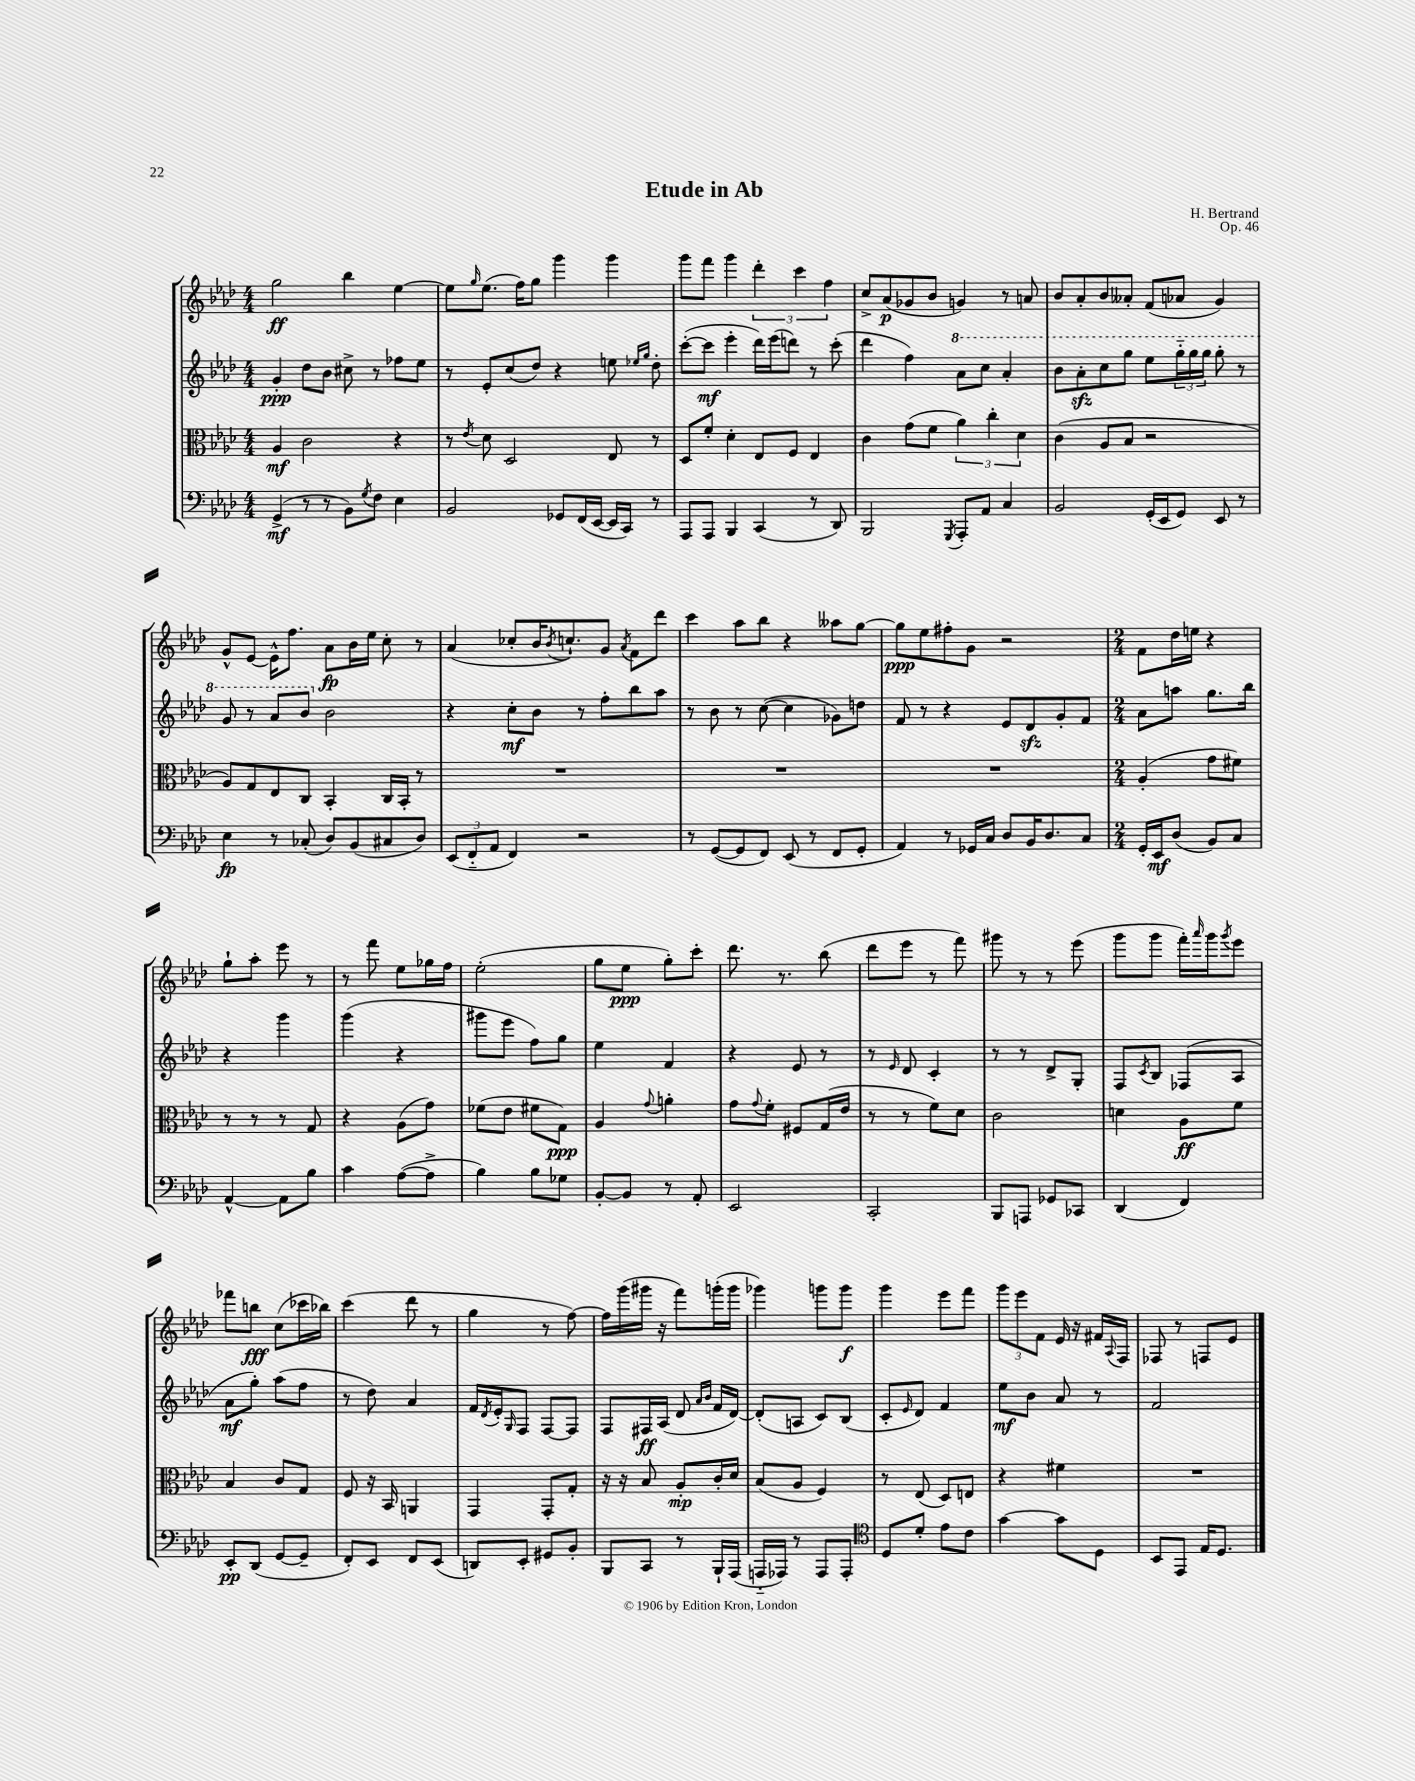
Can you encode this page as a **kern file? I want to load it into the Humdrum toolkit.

**kern	**kern	**kern	**kern
*staff4	*staff3	*staff2	*staff1
*clefF4	*clefC3	*clefG2	*clefG2
*k[b-e-a-d-]	*k[b-e-a-d-]	*k[b-e-a-d-]	*k[b-e-a-d-]
*M4/4	*M4/4	*M4/4	*M4/4
(4GG^	4A-	4g'	2gg
8r	2c	8dd-	.
8r	.	8b-	.
8BB-)	.	8cc#^	4bb-
8qG	.	.	.
8F	.	8r	.
4E-	4r	8ff-	[4ee-
.	.	8ee-	.
=	=	=	=
2BB-	8r	8r	8ee-]
.	8qe-	.	16qqgg
.	8d-	8e-'	(8.ee-
.	2D-	(8cc	.
.	.	.	16ff)
.	.	8dd-)	8gg
8GG-	.	4r	4ggg
(16FF	.	.	.
[16EE-	.	.	.
16EE-]	8E-	8ee	4ggg
16CC)	.	.	.
.	.	16qqee-	.
.	.	16qqgg	.
8r	8r	8dd-'	.
=	=	=	=
8AAA-	8D-	([8ccc'	8ggg
8AAA-	8f'	8ccc]	8fff
4BBB-	4d-'	4eee-'	4ggg
(4CC	8E-	16ddd-)	6ddd-'
.	.	(16eee-	.
.	8F	8ddd)	.
.	.	.	6ccc
8r	4E-	8r	.
.	.	.	6ff
8DD-)	.	(8ccc'	.
=	=	=	=
2BBB-	4c	4ddd-	8cc^
.	.	.	(8a-
.	(8g	4ff)	8g-
.	8f	.	8b-
8qGGG	.	.	.
8AAA-'	6a-)	8aa-	4g)
8AA-	.	8ccc	.
.	6cc'	.	.
4C	.	4aa-'	8r
.	6d-	.	.
.	.	.	8a
=	=	=	=
2BB-	(4c	8bb-	8b-
.	.	8aa-'	8a-'
.	8A-	8ccc	8b-
.	8B-	8ggg	8a--'
(16GG'	2r	8eee-	(8f
16EE-	.	.	.
8GG)	.	24ggg'~	8a-
.	.	24ggg	.
.	.	24ggg	.
8EE-	.	8ggg'	4g)
8r	.	8r	.
=	=	=	=
4E-	8A-)	8gg	8g^^
.	8G	8r	[8e-
8r	8E-	8aa-	16e-^^]
.	.	.	8.ff
(8C-'	8C	8bb-	.
8D-)	4BB-'	2b-	8a-
(8BB-	.	.	16b-
.	.	.	16ee-
8C#	16C	.	8cc'
.	16BB-'	.	.
8D-)	8r	.	8r
=	=	=	=
(12EE-	1r	4r	(4a-
12FF'~	.	.	.
12AA-	.	.	.
4FF)	.	8cc'	8cc-'
.	.	8b-	16b-
.	.	.	8qb-
.	.	.	8.cc`)
2r	.	8r	.
.	.	8ff'	8g
.	.	.	8qa-
.	.	8bb-	8f
.	.	8aa-	8ddd-
=	=	=	=
8r	1r	8r	4ccc
([8GG	.	8b-	.
8GG]	.	8r	8aa-
8FF)	.	([8cc	8bb-
(8EE-	.	4cc]	4r
8r	.	.	.
8FF	.	8g-)	8aa--
8GG'	.	8dd	[8gg
=	=	=	=
4AA-)	1r	8f	8gg]
.	.	8r	8ee-
8r	.	4r	8ff#'
16GG-	.	.	8g
16C	.	.	.
8D-	.	8e-	2r
16BB-	.	8d-	.
8.D-	.	.	.
.	.	8g'	.
8C	.	8f	.
=	=	=	=
*M2/4	*M2/4	*M2/4	*M2/4
16GG'	(4A-'	8a-	8f
16EE-	.	.	.
(8D-	.	8aa	16dd-
.	.	.	16ee
8BB-)	8g	8.gg	4r
8C	8f#)	.	.
.	.	16bb-	.
=	=	=	=
[4AA-^^	8r	4r	8gg`
.	8r	.	8aa-'
8AA-]	8r	4ggg	8eee-
8B-	8G	.	8r
=	=	=	=
4c	4r	(4ggg	8r
.	.	.	8fff
([8A-	(8A-	4r	8ee-
8A-^]	8g)	.	16gg-
.	.	.	16ff
=	=	=	=
4B-)	(8f-	8ggg#	(2ee-'
.	8e-	8eee-	.
8B-	8f#	8ff)	.
8G-	8G)	8gg	.
=	=	=	=
[8BB-'	4A-	4ee-	8gg
8BB-]	.	.	8ee-
.	8qqg	.	.
8r	4a'	4f	8gg')
8AA-'	.	.	8ccc'
=	=	=	=
2EE-	8g	4r	8.ddd-
.	8qqg	.	.
.	8f'	.	.
.	.	.	8.r
.	8F#	8e-	.
.	(16G	8r	(8bb-
.	16e-	.	.
=	=	=	=
2CC'	8r	8r	8ddd-
.	.	16qqe-	.
.	8r	8d-	8eee-
.	8f)	4c'	8r
.	8d-	.	8fff)
=	=	=	=
8BBB-	2c	8r	8ggg#
8AAA	.	8r	8r
8GG-	.	8d-^	8r
8CC-	.	8G'	(8eee-
=	=	=	=
(4DD-	4d	8F	8ggg
.	.	8qc	.
.	.	8B-	8ggg
4FF)	8A-	(8F-	16fff')
.	.	.	16qqaaa-
.	.	.	16ggg
.	.	.	8qggg
.	8f	8A-	8eee-
=	=	=	=
8EE-'	4B-	8a-	8fff-
(8DD-	.	8gg')	8bb
[8GG	8c	(8aa-	(8cc
8GG~]	8G	8ff	16ccc-
.	.	.	16bb-)
=	=	=	=
8FF')	8F	8r	(4ccc
8EE-	16r	8dd-)	.
.	16BB-	.	.
8FF	4AA	4a-	8ddd-
(8EE-	.	.	8r
=	=	=	=
8DD)	4GG	16f	4gg
.	.	8qd-	.
.	.	16e-'	.
.	.	16qqG	.
8EE-'	.	8F	.
8GG#	8GG'	[8F	8r
8BB-'	8G'	8F]	[8ff)
=	=	=	=
8BBB-	16r	8F	16ff]
.	16r	.	(16ggg
8CC	8B-	16F#	16ggg#
.	.	(16A-	16r
8r	8A-'	8d-	8fff)
.	.	16qqa-	.
.	.	16qqb-	.
16BBB-`	16c'	16f	(16ggg'
(16AAA-	16d-	[16d-)	16ggg
=	=	=	=
16AAA'~	(8B-	(8d-']	4ggg-)
16AAA-)	.	.	.
8r	8A-	8A	.
8AAA-	4F)	8c)	8ggg
8AAA-'	.	(8B-	8ggg
=	=	=	=
*clefC4	*	*	*
8D-	8r	8c'	4ggg
.	.	16qqe-	.
8d-'	(8E-	8d-)	.
8e-	8D-)	4f	8eee-
8c	8E	.	8fff
=	=	=	=
[4g	4r	8ee-	12ggg
.	.	.	12eee-
.	.	8b-	.
.	.	.	12f
8g]	4f#	8a-	16e-
.	.	.	16r
8D-	.	8r	16f#
.	.	.	8qqA-
.	.	.	16F
=	=	=	=
8BB-	2r	2f	8F-
8EE-	.	.	8r
16E-	.	.	8F
8.D-	.	.	.
.	.	.	8e-
==	==	==	==
*-	*-	*-	*-
